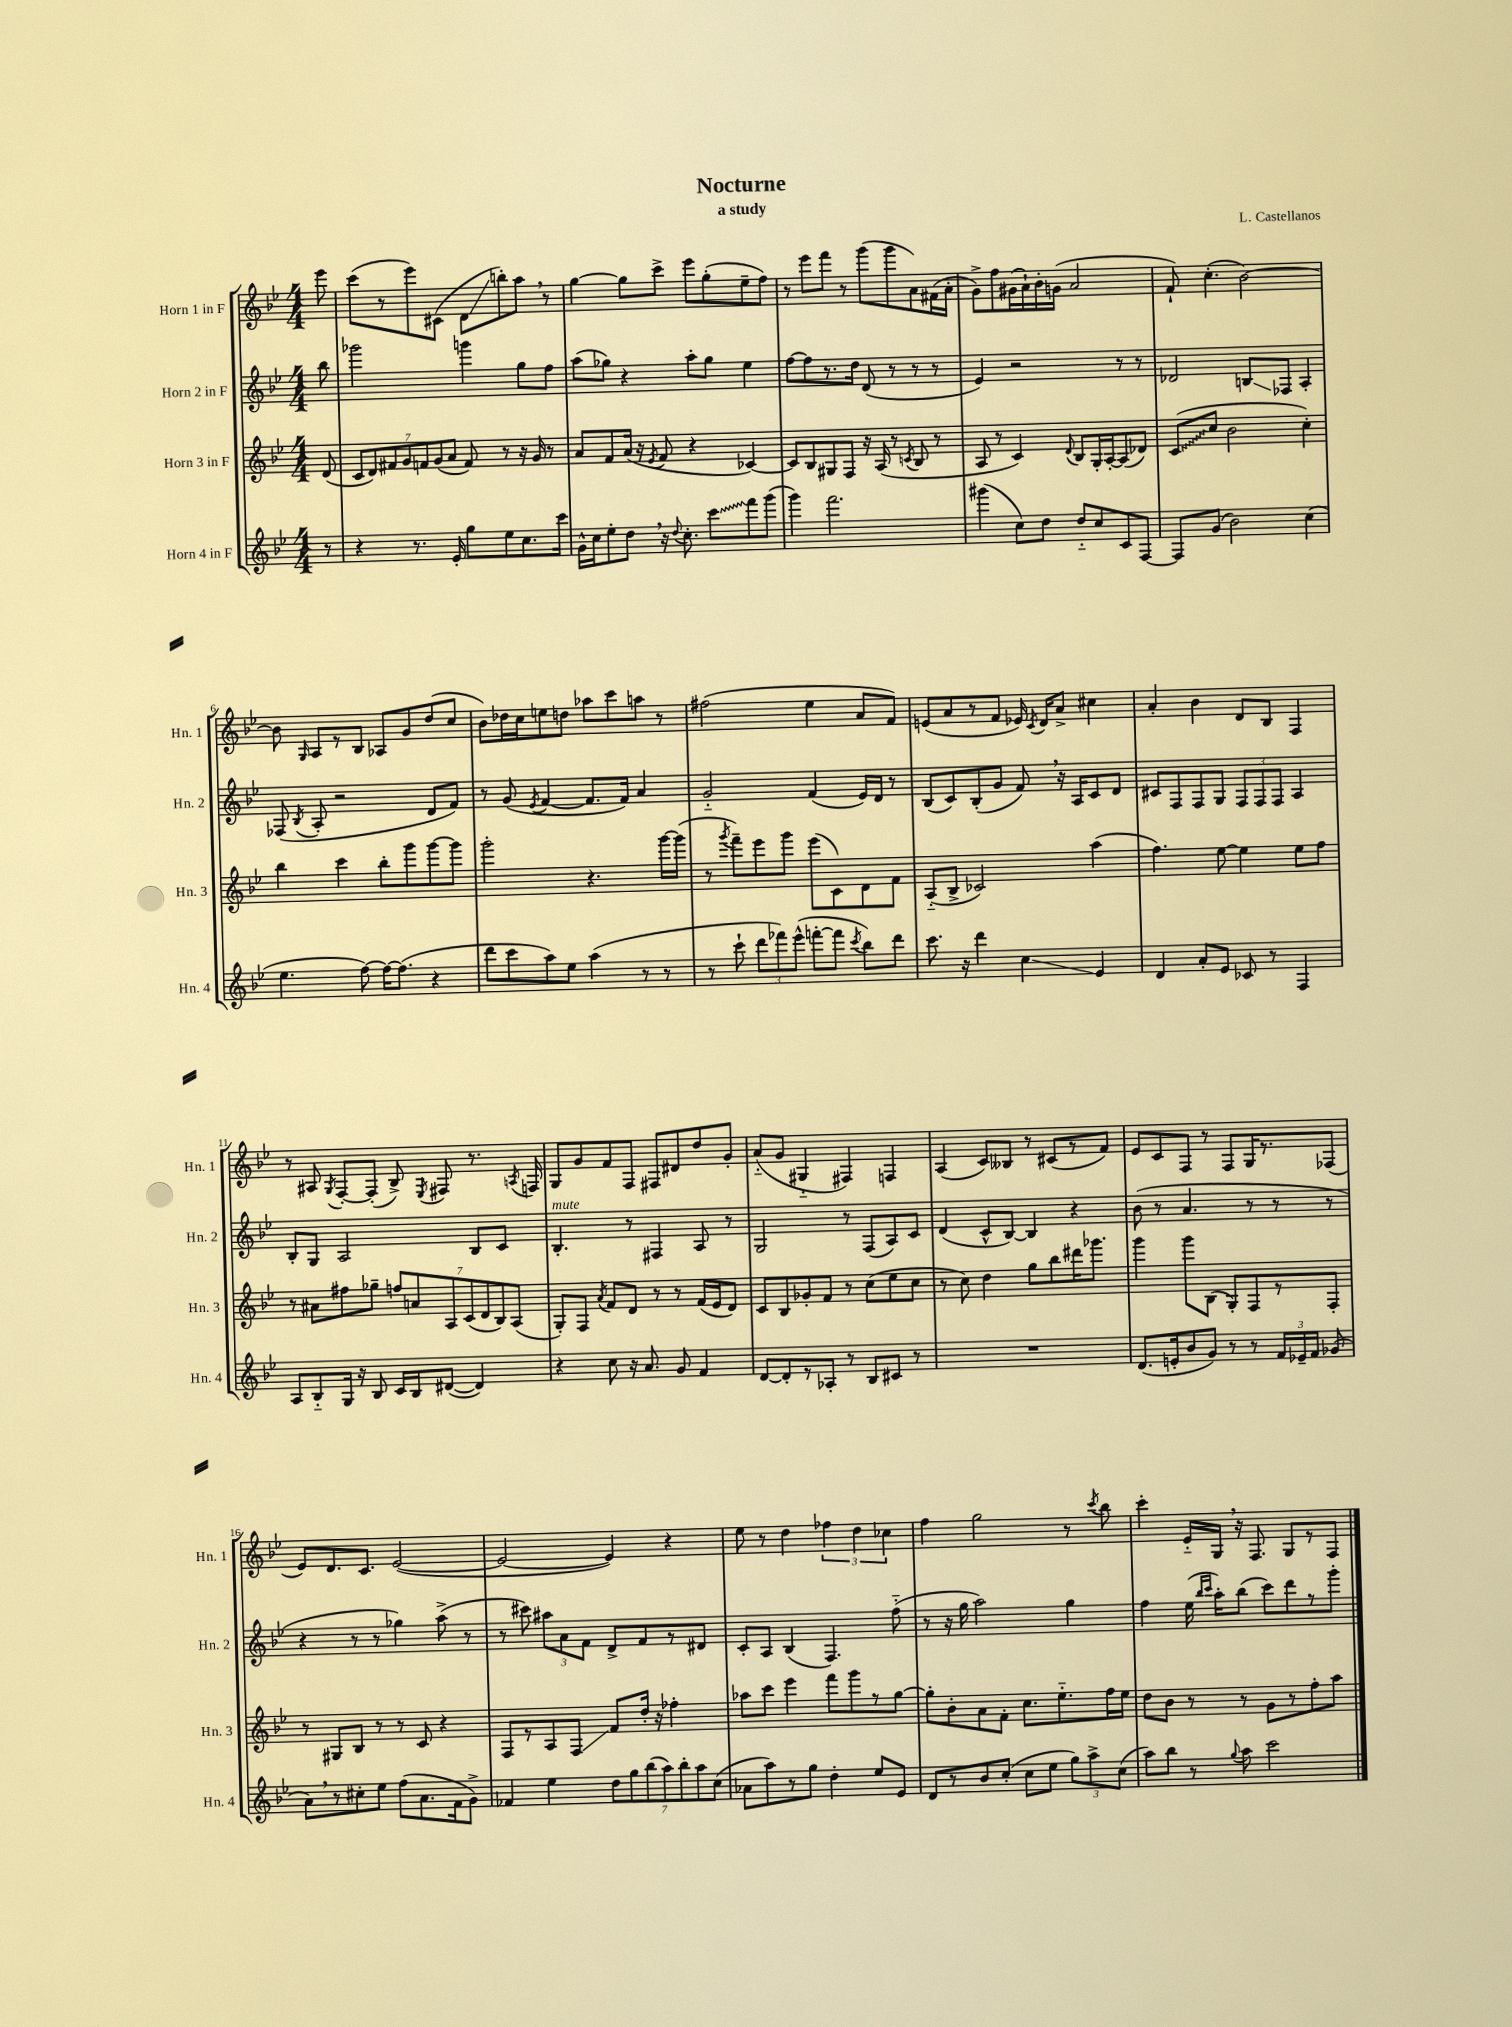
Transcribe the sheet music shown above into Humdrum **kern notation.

**kern	**kern	**kern	**kern
*staff4	*staff3	*staff2	*staff1
*clefG2	*clefG2	*clefG2	*clefG2
*k[b-e-]	*k[b-e-]	*k[b-e-]	*k[b-e-]
*M4/4	*M4/4	*M4/4	*M4/4
8r	(8d	8bb-	8eee-
=	=	=	=
4r	14c	2ggg-	(8ccc
.	14d)	.	.
.	.	.	8r
.	14f#	.	.
.	14g	.	.
8.r	.	.	8eee-)
.	14f	.	.
.	(14g	.	.
.	.	.	(8c#
.	14a	.	.
16e-'	.	.	.
8gg	8f)	4ggg	8d
8ee-	8r	.	8bb')
8.cc	16r	8gg	8aa
.	16g	.	.
.	8r	8ff	8r
16ccc	.	.	.
=	=	=	=
16g^^	8a	(8aa	[4gg
16cc	.	.	.
8ee-'	8f	8gg-)	.
8dd	(16a	4r	8gg]
.	16r	.	.
.	8qe-	.	.
16r	8f	.	8ccc^
8qqdd	.	.	.
8.cc'	.	.	.
.	4r	8aa'	8eee-
8ccc	.	8gg-	(8gg'
8fff	[4c-)	4ee-	8ee-~
(8ggg	.	.	8ff)
=	=	=	=
4ggg)	8c-]	[8ff	8r
.	8B-	8ff]	8eee-
2.fff	8G#	8.r	8fff
.	8F	.	8r
.	.	16dd	.
.	16r	(8d	(8ggg
.	(16A	.	.
.	8r	8r	8ggg
.	8qc	.	.
.	8B-	8r	8a)
.	8r	8r	(16f#
.	.	.	16a'
=	=	=	=
(4ggg#	8A	4e-)	8g^)
.	8r	.	8ff
8cc)	4c)	2r	(16g#
.	.	.	16a`)
8dd	.	.	16b-'
.	.	.	(16g
.	8qqd	.	.
8dd'~	8B-	.	2a
8cc	16G'	.	.
.	[16A'	.	.
8c	(8A]	8r	.
[8F	8d-)	8r	.
=	=	=	=
8F]	(8c	2d-	8f`)
(8g	8cc	.	(4.cc'
2b-)	2b-	.	.
.	.	8B	[2b-)
.	.	8F-	.
(4cc	4cc')	4A'	.
=	=	=	=
4.ee-	4bb-	(8F-	8b-]
.	.	8qB-	16qqG
.	.	8A'	8A
.	4ccc	2r	8r
[8ff)	.	.	8B-
16ff_	8bb-'	.	8A-
(8.ff]	.	.	.
.	8ggg	.	8g
4r	[8ggg	8d	(8dd
.	8ggg]	8f)	8cc
=	=	=	=
8ddd	2ggg'	8r	8b-)
8ccc	.	(8g	16dd-
.	.	.	16cc
.	.	8qe-	.
8aa)	.	[4f	8ee
8ee-	.	.	8dd
(4aa	4.r	8.f]	8aa-
.	.	.	8ccc
.	.	16f)	.
8r	.	4a	8aa
8r	[16ggg	.	8r
.	(16ggg]	.	.
=	=	=	=
8r	8r	2g'~	(2ff#
.	8qggg	.	.
8ccc`	8fff~)	.	.
12ddd	8eee-	.	.
12fff-)	.	.	.
.	8ggg	.	.
(12eee-^^	.	.	.
[8fff'	(8eee-	(4f	4ee-
8fff]	8c)	.	.
8qccc	.	.	.
8bb-)	8d	16e-)	8a
.	.	16d	.
8ddd	8f	8r	8f)
=	=	=	=
8.ccc	(8A'~	(8B-	(8e
.	8B-^	8c)	8a
16r	.	.	.
4ddd	2c-)	(8B-'	8r
.	.	8g	8f
4cc	.	8f)	16e-)
.	.	.	8qc
.	.	.	16d
.	.	16r	8a^
.	.	16A	.
4e-	(4aa	8c	4cc#
.	.	8d	.
=	=	=	=
4d	4.ff)	8c#	4a'
.	.	8F	.
8a'	.	8F	4b-
8e-	[8ee-	8G	.
8c-	4ee-]	12F	8d
.	.	12F	.
8r	.	.	8B-
.	.	12F	.
4F	8ee-	4A	4F
.	8ff	.	.
=	=	=	=
8A	8r	8B-'	8r
8B-'~	8a#	8G	8A#
.	.	.	8qG
16G	8ff#	2A	[8F'
16r	.	.	.
8B-	8gg-~	.	(8F']
16c	14ff	.	8B-^)
16B-	.	.	.
.	14a	.	.
.	.	.	8qE-
([8d#	.	.	8F#
.	14A	.	.
.	(14c	.	.
4d#])	.	8B-	8.r
.	14d	.	.
.	14B-)	.	.
.	.	8c	.
.	(14A	.	.
.	.	.	8qA
.	.	.	16F
=	=	=	=
4r	8G')	4.B-'	8G
.	8F	.	8g
.	8qa	.	.
8cc	8f	.	8f
16r	8d	8r	8F
8.a	.	.	.
.	8r	4F#	8F#
8g	8r	.	8d#
4f	(16f	8A	8dd
.	16e-	.	.
.	8d)	8r	8g'
=	=	=	=
[8d	8c	2G	(8a'~
8d']	8B-	.	8g
8r	8g-'	.	4G#'~
8A-'	8f	.	.
8r	8r	8r	4F#)
8B-	(8cc	(8F	.
8c#	8ee-	8A)	4F
8r	8cc	8c	.
=	=	=	=
1r	8r	(4d	(4A
.	8cc)	.	.
.	4dd	8c^^	8c)
.	.	[8B-)	8B--
.	8gg	4B-]	8r
.	8bb-	.	(8c#
.	16ddd#	4r	8r
.	8.ggg-	.	.
.	.	.	8f)
=	=	=	=
(8.d	4ggg	(8b-	8e-
.	.	8r	8c
16e'	.	.	.
8b-	8ggg	4.a	8F
8g)	(8B-	.	8r
8r	8G')	.	8F
8r	8F	8r	16G
.	.	.	8.r
24f	8r	8r	.
24e-~	.	.	.
24f	.	.	.
(8g-	8F'	8r	(8F-
=	=	=	=
8a)	8r	4r	8e-)
8r	8G#	.	8.d
8cc#'	8B-	8r	.
.	.	.	8.c
8ee-	8r	8r	.
(8ff	8r	4gg-)	([2e-
8.a	8c	.	.
.	4r	(8aa^	.
16f	.	.	.
8g^)	.	8r	.
=	=	=	=
4f-	8F	8r	2e-_
.	8r	8ccc#)	.
4ee-	8A	12aa#	.
.	.	12a	.
.	8F	.	.
.	.	12f	.
14dd	8f	8d^	4e-])
14gg	.	.	.
.	16dd'	8f	.
(14bb-	.	.	.
.	16r	.	.
14aa)	.	.	.
.	4ff-'	8r	4r
14bb-'	.	.	.
14aa	.	.	.
.	.	8d#	.
(14cc	.	.	.
=	=	=	=
8a-	8aa-	8c'	8ee-
8aa)	8ccc	8A	8r
8r	4eee-	(4B-	4dd
8gg	.	.	.
4dd'	8fff	4.F)	6ff-
.	8ggg	.	.
.	.	.	6dd
8ee-	8r	.	.
.	.	.	6cc-
8e-	[8gg	(8ff'~	.
=	=	=	=
8d	8gg']	8r	4ff
8r	8b-'	16r	.
.	.	16gg	.
8b-	8a	2aa)	2gg
(8cc'	8f'	.	.
8cc	8.cc	.	.
8ee-	.	.	.
.	8.ee-'~	.	.
12gg)	.	4gg	8r
12aa^	.	.	.
.	.	.	8qccc
.	16ff	.	8bb-
(12cc	.	.	.
.	16ee-	.	.
=	=	=	=
8aa)	8dd	4ff	4ccc'
8bb-	8b-	.	.
8r	8r	(16ee-	16e-'~
.	.	16qqbb-	.
.	.	16qqccc	.
.	.	16aa')	16G
8qqgg	.	.	.
8aa	8r	(8bb-	16r
.	.	.	8.F
2ccc	8g	8ccc)	.
.	8r	8ddd	8G
.	8ff'	8r	8r
.	8aa	8ggg'	8F
==	==	==	==
*-	*-	*-	*-
